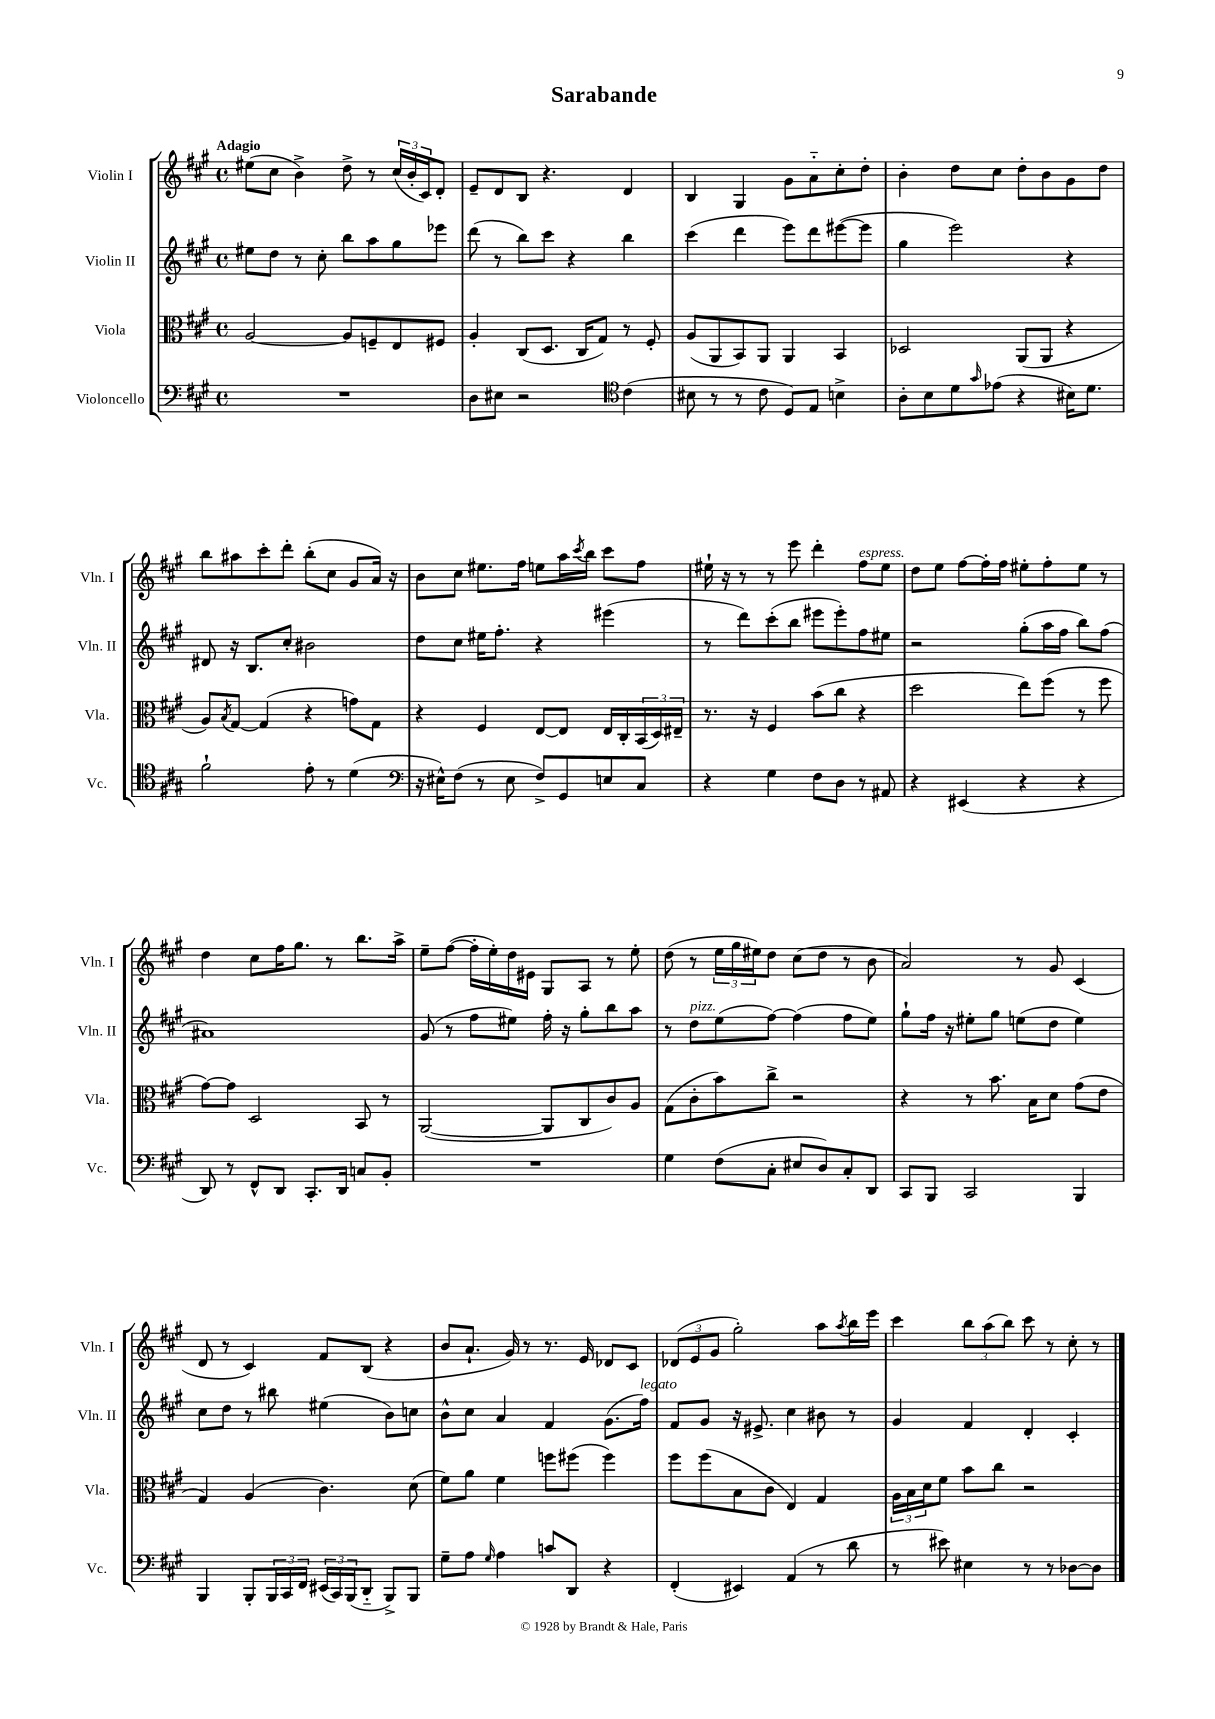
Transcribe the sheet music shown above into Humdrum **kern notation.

**kern	**kern	**kern	**kern
*part4	*part3	*part2	*part1
*staff4	*staff3	*staff2	*staff1
*I"Violoncello	*I"Viola	*I"Violin II	*I"Violin I
*I'Vc.	*I'Vla.	*I'Vln. II	*I'Vln. I
*clefF4	*clefC3	*clefG2	*clefG2
*k[f#c#g#]	*k[f#c#g#]	*k[f#c#g#]	*k[f#c#g#]
*M4/4	*M4/4	*M4/4	*M4/4
*met(c)	*met(c)	*met(c)	*met(c)
=1	=1	=1	=1
!	!	!	!LO:TX:a:B:t=Adagio
1r	[2A/	8ee#X\L	(8ee#X\L
.	.	8dd\J	8cc#\J
.	.	8r	4b^\)
.	.	8cc#'\	.
.	8A/L]	8bb\L	8dd^\
.	8Fn~/	8aa\	8r
.	8E/	8gg#\	(24cc#/LL
.	.	.	24b'/
.	.	.	24c#/J)
.	8F#X/J	8eee-X\J	8d'/J
=2	=2	=2	=2
8D\L	4A'/	(8ddd\	8e~/L
8E#X\J	.	8r	8d/
2r	(8C#/L	8bb\L)	8B/J
.	8.D/J	8ccc#\J	4.r
.	.	4r	.
.	16C#/KL	.	.
.	8G#/J)	.	.
*clefC4	*	*	*
(4c#\	8r	4bb\	4d/
.	8F#'/	.	.
=3	=3	=3	=3
8B#X\	(8A/L	(4ccc#\	4B/
8r	8AA/	.	.
8r	8BB/)	4ddd\	4G#/
8c#\	8AA/J	.	.
8D/L)	4AA/	8eee\L)	8g#\L
8E/J	.	8ddd\	8a\
4Bn^\	4BB/	([8eee#X\	8cc#'\
.	.	8eee#\J]	8dd'\J
=4	=4	=4	=4
8A'\L	2D-X/	4gg#\	4b'\
8B\	.	.	.
8d\	.	2eee\)	8dd\L
16qqg#/	.	.	.
(8e-X\J	.	.	8cc#\J
4r	(8AA/L	.	8dd'\L
.	8AA/J	.	8b\
16B#X\KL)	4r	4r	8g#\
8.d\J	.	.	.
.	.	.	8dd\J
!!LO:LB:g=z
=5	=5	=5	=5
2f#`\	8A/L)	8d#X/	8bb\L
.	8qB/	.	.
.	[8G#/J	16r	8aa#X\
.	.	8.B/L	.
.	(4G#/]	.	8ccc#'\
.	.	8cc#'/J	8ddd'\J
8e'\	4r	2b#X\	(8bb'\L
8r	.	.	8cc#\J
(4d\	8gn\L)	.	8g#/L
.	8G#\J	.	16a/Jk)
.	.	.	16r
=6	=6	=6	=6
*clefF4	*	*	*
16r	4r	8dd\L	8b\L
16E#X^^\KL)	.	.	.
(8F#\J	.	8cc#\J	8cc#\J
8r	4F#/	16ee#X\KL	8.ee#X\L
.	.	8.ff#'\J	.
8E#\	.	.	.
.	.	.	16ff#\Jk
8F#^/L)	[8E/L	4r	8een\L
8GG#/	8E/J]	.	16aa\L
.	.	.	8qccc#/
.	.	.	16bb\JJ
8En/	16E/LL	(4eee#X\	8ccc#\L
.	16C#'/	.	.
8C#/J	(24BB/	.	8ff#\J
.	24D/)	.	.
.	24E#X~/JJ	.	.
=7	=7	=7	=7
4r	8.r	8r	16ee#X`\
.	.	.	16r
.	.	8ddd\L)	8r
.	16r	.	.
4G#\	4F#/	(8ccc#'\	8r
.	.	8bb\J	8eee\
8F#\L	(8b\L	8eee#X\L	4ddd'\
8D\J	8cc#\J	8eee#'\)	.
!	!	!	!LO:TX:a:i:t=espress.
8r	4r	8ff#\	8ff#\L
8AA#X/	.	8ee#X\J	8ee#\J
=8	=8	=8	=8
4r	2dd\	2r	8dd\L
.	.	.	8ee\J
(4EE#X/	.	.	[8ff#\L
.	.	.	16ff#'\L]
.	.	.	16ff#\JJ
4r	8ee\L)	(8gg#'\L	8ee#X'\L
.	(8ff#\J	16aa\L	8ff#'\
.	.	16ff#\JJ	.
4r	8r	8bb\L)	8ee#\J
.	8ff#\	(8ff#\J	8r
!!LO:LB:g=z
=9	=9	=9	=9
8DD/)	[8g#\L)	1a#X)	4dd\
8r	8g#\J]	.	.
8FF#^^/L	2D/	.	8cc#\L
8DD/J	.	.	16ff#\K
.	.	.	8.gg#\J
8.CC#'/L	.	.	.
.	.	.	8r
16DD/Jk	.	.	.
8Cn/L	8BB/	.	8.bb\L
8BB'/J	8r	.	.
.	.	.	16aa^\Jk
=10	=10	=10	=10
1r	([2AA/	(8g#/	8ee~\L
.	.	8r	([8ff#\J
.	.	8ff#\L	16ff#'\LL]
.	.	.	16ee'\)
.	.	8ee#X\J)	16dd\
.	.	.	16e#X\JJ
.	8AA/L]	16ff#'\	8G#/L
.	.	16r	.
.	8C#/	8gg#'\L	8A/J
.	8c#/)	8bb\	8r
.	8A/J	8aa\J	8ee'\
=11	=11	=11	=11
4G#\	(8G#\L	8r	(8dd\
!	!	!LO:TX:a:i:t=pizz.	!
.	8c#'\	8dd\L	8r
(8F#\L	8b\)	(8ee\	24ee\LL
.	.	.	24gg#\
.	.	.	24ee#X\J)
8C#'\J	8cc#^\J	[8ff#\J)	8dd\J
8E#X/L	2r	(4ff#\]	(8cc#\L
8D/)	.	.	8dd\J
8C#'/	.	8ff#\L	8r
8DD/J	.	8ee\J)	8b\
=12	=12	=12	=12
8CC#/L	4r	8gg#`\L	2a/)
8BBB/J	.	16ff#\Jk	.
.	.	16r	.
2CC#/	8r	8ee#X'\L	.
.	8.b\	8gg#\J	.
.	.	(8een\L	8r
.	16B\KL	.	.
.	8d\J	8dd\J	8g#/
4BBB/	(8g#\L	4ee\)	(4c#/
.	8e\J	.	.
!!LO:LB:g=z
=13	=13	=13	=13
4BBB/	4G#/)	8cc#\L	8d/
.	.	8dd\J	8r
8BBB'/L	(4A/	8r	4c#/)
24BBB/L	.	8bb#X\	.
24CC#/	.	.	.
24FF#/JJ	.	.	.
(24EE#X/LL	4.c#\)	(4ee#X\	8f#/L
24CC#/)	.	.	.
(24BBB/J	.	.	.
8DD/J	.	.	(8B/J
8BBB^/L)	.	8b\L)	4r
8BBB/J	(8d\	8ccn\J	.
=14	=14	=14	=14
8G#~\L	8f#\L)	8b^^\L	8b/L
8A\J	8a\J	8cc#\J	8.a`/J
16qqG#/	.	.	.
4A\	4f#\	4a/	.
.	.	.	16g#/)
.	.	.	8r
8cn/L	8ffn\L	4f#/	8.r
8DD/J	(8ff#X\J	.	.
.	.	.	16e/
4r	4ff#\)	(8.g#\L	8d-X/L
.	.	.	8c#/J
!	!	!LO:TX:a:i:t=legato	!
.	.	16ff#\Jk)	.
=15	=15	=15	=15
(4FF#'/	8ff#\L	8f#/L	(12d-X/L
.	.	.	12e/
.	(8ff#\	8g#/J	.
.	.	.	12g#/J
4EE#X/)	8B\	16r	2gg#'\)
.	.	8.e#X^/	.
.	8c#\J	.	.
(4AA/	4E/)	4cc#\	.
8r	4G#/	8b#X\	8aa\L
.	.	.	8qaa/
8d\	.	8r	16bb\L
.	.	.	16eee\JJ
=16	=16	=16	=16
8r	24A\LL	4g#/	4ccc#\
.	24B\	.	.
.	24d\J	.	.
8e#X\)	8f#\J	.	.
4E#X\	8b\L	4f#/	12bb\L
.	.	.	(12aa\
.	8cc#\J	.	.
.	.	.	12bb\J)
8r	2r	4d'/	8ccc#\
8r	.	.	8r
[8D-X\L	.	4c#'/	8cc#'\
8D-\J]	.	.	8r
==	==	==	==
*-	*-	*-	*-
